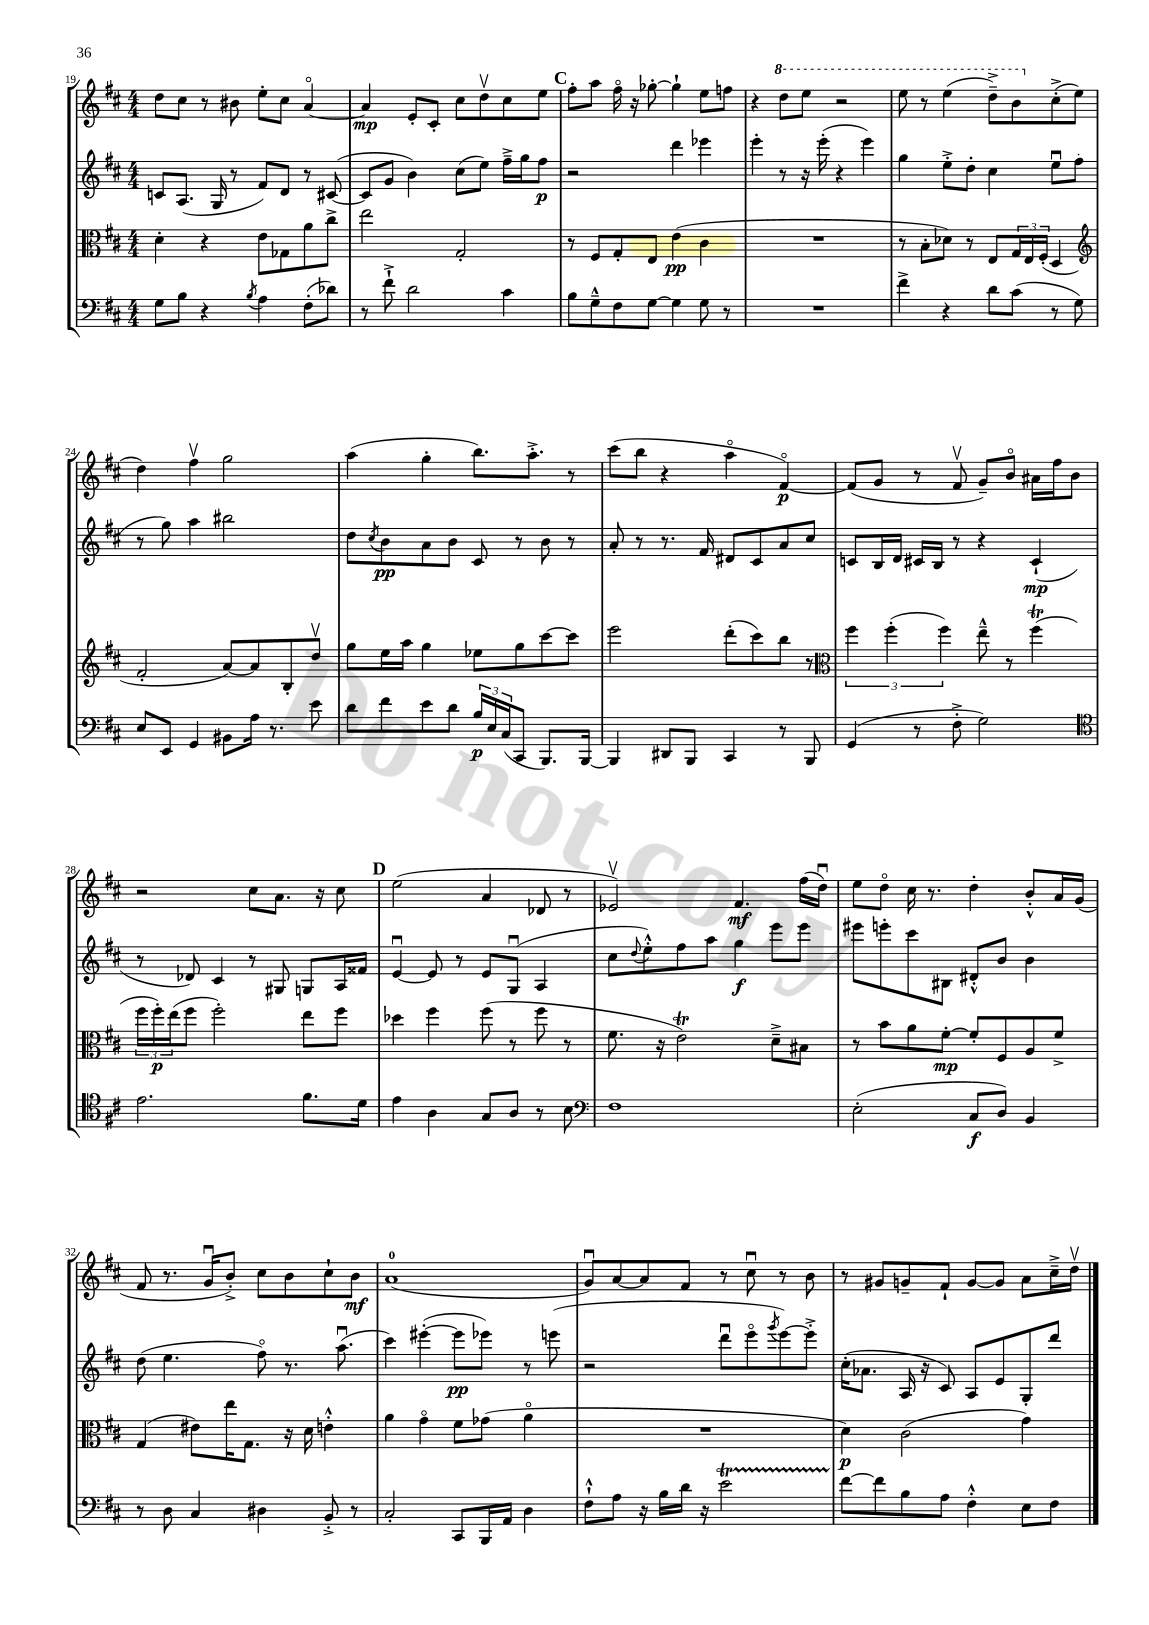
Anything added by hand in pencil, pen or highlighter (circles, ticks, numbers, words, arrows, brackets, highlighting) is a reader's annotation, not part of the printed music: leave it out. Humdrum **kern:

**kern	**kern	**kern	**kern
*staff4	*staff3	*staff2	*staff1
*clefF4	*clefC3	*clefG2	*clefG2
*k[f#c#]	*k[f#c#]	*k[f#c#]	*k[f#c#]
*M4/4	*M4/4	*M4/4	*M4/4
8G	4d'	8c	8dd
8B	.	(8.A	8cc#
4r	4r	.	8r
.	.	16G	.
.	.	8r	8b#
8qB	.	.	.
4A	8e	8f#)	8ee'
.	8G-	8d	8cc#
(8F#'	8a	8r	[4ao
8d-)	8cc#^	([8c#	.
=	=	=	=
8r	2ee	8c#]	4a]
8f#`^	.	8g	.
2d	.	4b)	8e'
.	.	.	8c#'
.	2G'	(8cc#	8cc#
.	.	8ee)	8ddv
4c#	.	16ff#~^	8cc#
.	.	16gg	.
.	.	8ff#	8ee
=	=	=	=
8B	8r	2r	8ff#'
8G~^^	8F#	.	8aa
8F#	8G'	.	16ff#o
.	.	.	16r
[8G	8E	.	[8gg-'
4G]	(4e	4ddd	4gg-`]
8G	4c#	4eee-	8ee
8r	.	.	8ff
=	=	=	=
1r	1r	4eee'	4r
.	.	8r	8ddd
.	.	16r	8eee
.	.	(16eee'	.
.	.	4r	2r
.	.	4eee)	.
=	=	=	=
4f#^	8r	4gg	8eee
.	8B'	.	8r
4r	8d-)	8ee'^	(4eee
.	8r	8dd'	.
8d	8E	4cc#	8ddd~^)
(8c#	24G	.	8bb
.	24E	.	.
.	(24F#'	.	.
8r	4D	8eeu	(8cc#'^
8G)	.	(8ff#	8ee
=	=	=	=
*	*clefG2	*	*
8E	2f#'	8r	4dd)
8EE	.	8gg)	.
4GG	.	4aa	4ff#v
8BB#	[8a)	2bb#	2gg
16A	8a]	.	.
8.r	.	.	.
.	8B'	.	.
8e	8ddv	.	.
=	=	=	=
8d	8gg	8dd	(4aa
.	.	8qcc#	.
8f#	16ee	8b	.
.	16aa	.	.
8e	4gg	8a	4gg'
8d	.	8b	.
24B	8ee-	8c#	8.bb)
24E	.	.	.
(24C#	.	.	.
8CC#	8gg	8r	.
.	.	.	8.aa'^
8.BBB)	[8ccc#	8b	.
.	8ccc#]	8r	8r
[16BBB	.	.	.
=	=	=	=
4BBB]	2eee	8a'	(8ccc#
.	.	8r	8bb
8DD#	.	8.r	4r
8BBB	.	.	.
.	.	16f#	.
4CC#	(8ddd'	8d#	4aao
.	8ccc#)	8c#	.
8r	8bb	8a	[4f#o)
8BBB	8r	8cc#	.
=	=	=	=
*	*clefC3	*	*
(4GG	6ff#	8c	(8f#]
.	.	16B	8g
.	(6ff#'	.	.
.	.	16d	.
8r	.	16c#	8r
.	.	16B	.
.	6ff#)	.	.
8F#'^	.	8r	8f#v
2G)	8ee~^^	4r	8g~)
.	8r	.	8bo
.	(4ff#	(4c#`	16a#
.	.	.	16ff#
.	.	.	8b
=	=	=	=
*clefC4	*	*	*
2.e	24ff#	8r	2r
.	24ff#')	.	.
.	(24ee	.	.
.	8ff#	8d-)	.
.	2ff#')	4c#	.
.	.	8r	8cc#
.	.	8G#	8.a
8.f#	8ee	8G	.
.	.	.	16r
.	8ff#	16A	8cc#
16d	.	16f##	.
=	=	=	=
4e	4dd-	[4eu	(2ee
4A	4ff#	8e]	.
.	.	8r	.
8G	(8ff#	8e	4a
8A	8r	(8Gu	.
8r	8ff#	4A	8d-
8B	8r	.	8r
=	=	=	=
*clefF4	*	*	*
1F#	8.f#	8cc#	2e-v)
.	.	8qqdd	.
.	.	8ee'^^)	.
.	16r	.	.
.	2e)	8ff#	.
.	.	8aa	.
.	.	4gg	4.f#
.	8d~^	8eee	.
.	8B#	8eee	(16ff#
.	.	.	16ddu)
=	=	=	=
(2E'	8r	8eee#	8ee
.	8b	8eee'	8ddo
.	8a	8ccc#	16cc#
.	.	.	8.r
.	[8f#'	8B#	.
8C#	8f#']	8d#'^^	4dd'
8D)	8F#	8b	.
4BB	8A	4b	8b'^^
.	8f#^	.	16a
.	.	.	(16g
=	=	=	=
8r	(4G	(8dd	8f#
8D	.	4.ee	8.r
4C#	8e#)	.	.
.	.	.	16gu
.	16ee	.	8b'^)
.	8.G	.	.
4D#	.	8ff#o)	8cc#
.	16r	8.r	8b
.	16d	.	.
8BB'^	4e'^^	.	8cc#`
.	.	(8.aau	.
8r	.	.	8b
=	=	=	=
2C#'	4a	4ccc#)	(1a
.	4go	([4eee#'	.
8CC#	8f#	8eee#]	.
16BBB	(8g-	8eee-)	.
16AA	.	.	.
4D	4ao	8r	.
.	.	(8eee	.
=	=	=	=
8F#`^^	1r	2r	8gu)
8A	.	.	[8a
16r	.	.	8a]
16B	.	.	.
16d	.	.	8f#
16r	.	.	.
2e	.	8dddu	8r
.	.	8eeeo	8cc#u
.	.	8qggg	.
.	.	[8eee)	8r
.	.	8eee'^]	8b
=	=	=	=
[8f#	4d)	(16cc#'	8r
.	.	8.a-	.
8f#]	.	.	8g#
8B	(2c#	16A	8g~
.	.	16r	.
8A	.	8c#)	8f#`
4F#'^^	.	8A	[8g
.	.	8e	8g]
8E	4g)	8G'	8a
8F#	.	8ddd	16cc#~^
.	.	.	16ddv
==	==	==	==
*-	*-	*-	*-
